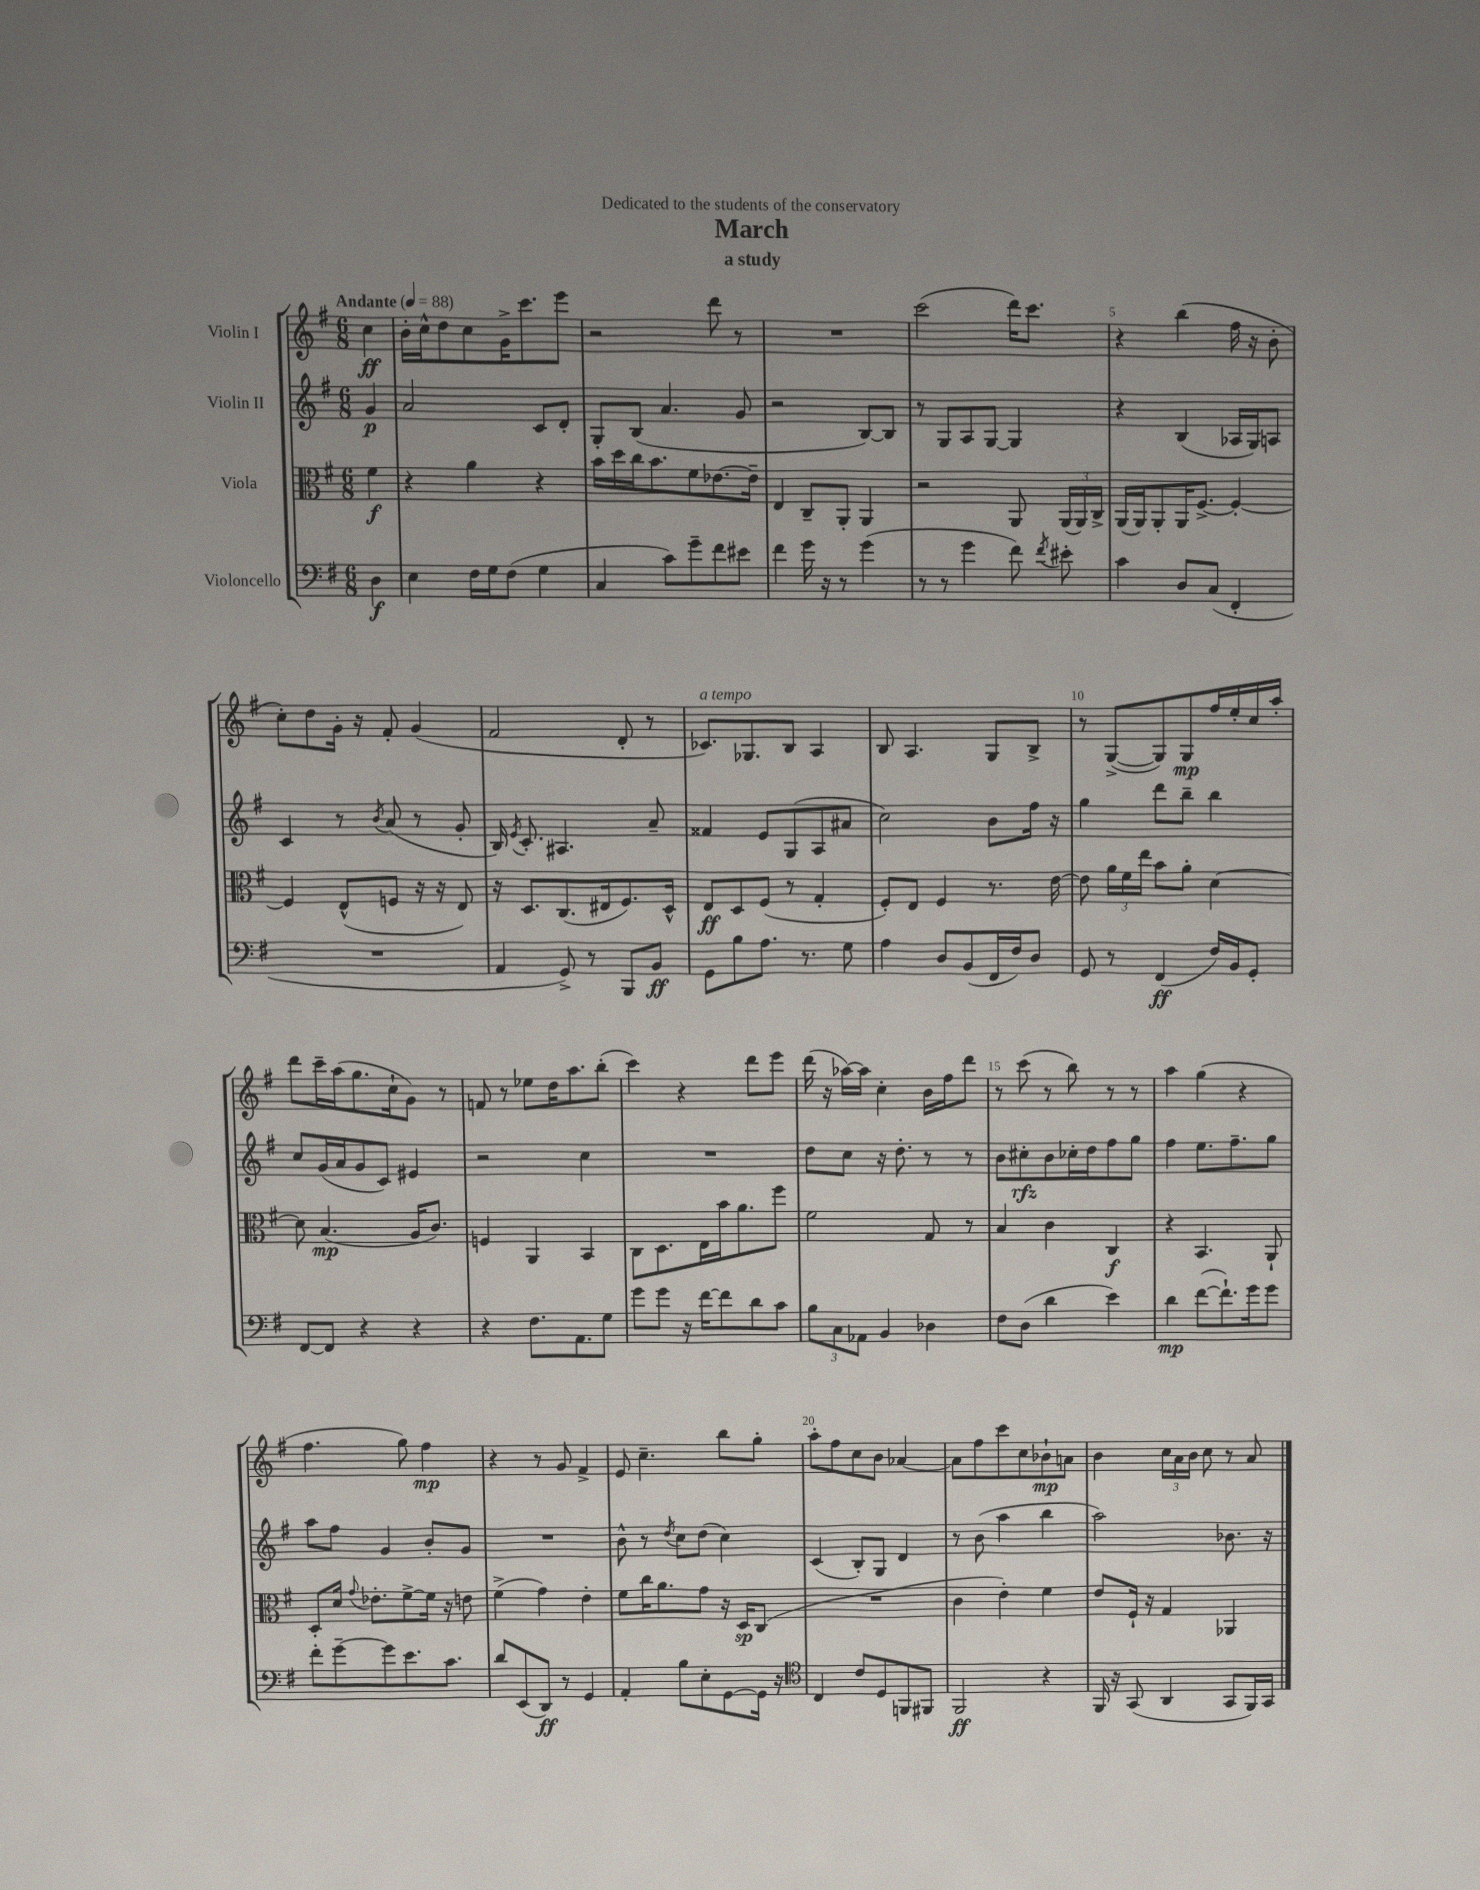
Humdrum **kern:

**kern	**dynam	**kern	**dynam	**kern	**dynam	**kern	**dynam
*part4	*part4	*part3	*part3	*part2	*part2	*part1	*part1
*staff4	*staff4	*staff3	*staff3	*staff2	*staff2	*staff1	*staff1
*I"Violoncello	*	*I"Viola	*	*I"Violin II	*	*I"Violin I	*
*clefF4	*	*clefC3	*	*clefG2	*	*clefG2	*
*k[f#]	*	*k[f#]	*	*k[f#]	*	*k[f#]	*
*M6/8	*	*M6/8	*	*M6/8	*	*M6/8	*
*MM88	*	*MM88	*	*MM88	*	*MM88	*
=	=	=	=	=	=	=	=
!	!	!	!	!	!	!LO:TX:a:B:t=Andante	!
4D\	f	4f#\	f	4g/	p	4cc\	ff
=1	=1	=1	=1	=1	=1	=1	=1
4E\	.	4r	.	2a/	.	16b'\LL	.
.	.	.	.	.	.	16cc^^\J	.
.	.	.	.	.	.	8dd\	.
16F#\LL	.	4a\	.	.	.	8cc\	.
16G\J	.	.	.	.	.	.	.
(8F#\J	.	.	.	.	.	16g^\K	.
.	.	.	.	.	.	8.ccc\	.
4G\	.	4r	.	8c/L	.	.	.
.	.	.	.	8d'/J	.	8eee\J	.
=2	=2	=2	=2	=2	=2	=2	=2
4C/	.	16b\LL	.	8G'/L	.	2r	.
.	.	16dd\	.	.	.	.	.
.	.	16cc\J	.	(8B/J	.	.	.
.	.	8.b\	.	.	.	.	.
8c\L)	.	.	.	4.a/	.	.	.
8g~\	.	8f#\	.	.	.	.	.
8f#\	.	[8.e-X\	.	.	.	8ddd\	.
8e#X\J	.	.	.	8g/	.	8r	.
.	.	16e-~\Jk]	.	.	.	.	.
=3	=3	=3	=3	=3	=3	=3	=3
4f#\	.	4E/	.	2r	.	2.r	.
16g\	.	8C~/L	.	.	.	.	.
16r	.	.	.	.	.	.	.
8r	.	8AA'/J	.	.	.	.	.
(4g\	.	4AA/	.	[8B/L)	.	.	.
.	.	.	.	8B/J]	.	.	.
=4	=4	=4	=4	=4	=4	=4	=4
8r	.	2r	.	8r	.	(2ccc\	.
8r	.	.	.	8G/L	.	.	.
4g\	.	.	.	8A/	.	.	.
.	.	.	.	[8G/J	.	.	.
8f#\)	.	8AA/	.	4G/]	.	16ddd\KL)	.
.	.	.	.	.	.	8.ccc\J	.
8qf#/	.	.	.	.	.	.	.
8e#X'\	.	(24AA/LL	.	.	.	.	.
.	.	24AA/)	.	.	.	.	.
.	.	24C^/JJ	.	.	.	.	.
=5	=5	=5	=5	=5	=5	=5	=5
4c\	.	(16AA/LL	.	4r	.	4r	.
.	.	16AA/J)	.	.	.	.	.
.	.	8AA'/	.	.	.	.	.
8D/L	.	16AA/K	.	(4B/	.	(4bb\	.
.	.	[8.F#^/J	.	.	.	.	.
(8C/J	.	.	.	.	.	.	.
4FF#'/	.	4F#'/_	.	16A-X/LL	.	16ff#\	.
.	.	.	.	16G/J)	.	16r	.
.	.	.	.	8An/J	.	8b'\	.
!!LO:LB:g=z
=6	=6	=6	=6	=6	=6	=6	=6
2.r	.	4F#/]	.	4c/	.	8cc'\L)	.
.	.	.	.	.	.	8dd\	.
.	.	(8E^^/L	.	8r	.	16g'\Jk	.
.	.	.	.	.	.	16r	.
.	.	.	.	8qb/	.	.	.
.	.	8Fn/J	.	(8a/	.	8f#'/	.
.	.	16r	.	8r	.	(4g/	.
.	.	16r	.	.	.	.	.
.	.	8E/)	.	8g'/	.	.	.
=7	=7	=7	=7	=7	=7	=7	=7
4AA/	.	16r	.	16B/)	.	2f#/	.
.	.	.	.	8qe/	.	.	.
.	.	8.D/L	.	8.c'/	.	.	.
8GG^/)	.	(8.C/	.	4.A#X/	.	.	.
8r	.	.	.	.	.	.	.
.	.	16E#X/k	.	.	.	.	.
8BBB/L	.	8.F#/)	.	.	.	8d'/	.
8BB/J	ff	.	.	8a~/	.	8r	.
.	.	16D^^/Jk	.	.	.	.	.
=8	=8	=8	=8	=8	=8	=8	=8
!	!	!	!	!	!	!LO:TX:a:i:t=a tempo	!
8GG\L	.	8E/L	ff	4f##X/	.	8.c-X/L)	.
8B\	.	8D/	.	.	.	.	.
.	.	.	.	.	.	8.G-X/	.
8.A\J	.	(8F#/J	.	8e/L	.	.	.
.	.	8r	.	(8G/	.	8B/J	.
8.r	.	.	.	.	.	.	.
.	.	4G'/	.	8A/	.	4A/	.
8G\	.	.	.	8a#X/J	.	.	.
=9	=9	=9	=9	=9	=9	=9	=9
4A\	.	8F#'/L)	.	2cc\)	.	8B/	.
.	.	8E/J	.	.	.	4.A/	.
8D/L	.	4F#/	.	.	.	.	.
(8BB/	.	.	.	.	.	.	.
16FF#/L	.	8.r	.	8b\L	.	8G/L	.
16F#/J)	.	.	.	.	.	.	.
8D/J	.	.	.	16ff#\Jk	.	8B^/J	.
.	.	[16e\	.	16r	.	.	.
=10	=10	=10	=10	=10	=10	=10	=10
8GG/	.	8e\]	.	4gg\	.	8r	.
8r	.	24a\LL	.	.	.	([8G^/L	.
.	.	24f#\	.	.	.	.	.
.	.	24ee\JJ	.	.	.	.	.
(4FF#/	ff	8b\L	.	8ddd\L	.	8G/])	.
.	.	8a'\J	.	8bb~\J	.	8G/	mp
16F#/LL)	.	[4d\	.	4bb\	.	16ff#/L	.
16BB/J	.	.	.	.	.	16ee'/	.
8GG'/J	.	.	.	.	.	16cc/	.
.	.	.	.	.	.	16aa'/JJ	.
!!LO:LB:g=z
=11	=11	=11	=11	=11	=11	=11	=11
[8FF#/L	.	8d\]	.	8cc/L	.	8ddd\L	.
8FF#/J]	.	(4.B/	mp	(16g/L	.	16ccc~\L	.
.	.	.	.	16a/J	.	(16aa\J	.
4r	.	.	.	8g/	.	8.gg\	.
.	.	.	.	8c/J)	.	.	.
.	.	.	.	.	.	16cc`\k	.
4r	.	16A/KL	.	4e#X/	.	8g\J)	.
.	.	8.c/J)	.	.	.	.	.
.	.	.	.	.	.	8r	.
=12	=12	=12	=12	=12	=12	=12	=12
4r	.	4Fn/	.	2r	.	8fn/	.
.	.	.	.	.	.	8r	.
8.F#\L	.	4AA/	.	.	.	8ee-X\L	.
.	.	.	.	.	.	16dd\K	.
8.AA\	.	.	.	.	.	8.aa\	.
.	.	4BB/	.	4cc\	.	.	.
8G\J	.	.	.	.	.	(8bb'\J	.
=13	=13	=13	=13	=13	=13	=13	=13
8g\L	.	8C\L	.	2.r	.	4ccc\)	.
8g\J	.	8.D\	.	.	.	.	.
16r	.	.	.	.	.	4r	.
[16f#\KL	.	16E\L	.	.	.	.	.
8f#\]	.	16b\J	.	.	.	.	.
.	.	8.a\	.	.	.	.	.
8d\	.	.	.	.	.	8ddd\L	.
8c\J	.	8ff#\J	.	.	.	8eee\J	.
=14	=14	=14	=14	=14	=14	=14	=14
12B\L	.	2f#\	.	8dd\L	.	(16ddd\	.
.	.	.	.	.	.	16r	.
12C\	.	.	.	.	.	.	.
.	.	.	.	8cc\J	.	[16aa-X\LL)	.
12AA-X\J	.	.	.	.	.	.	.
.	.	.	.	.	.	16aa-\JJ]	.
4BB/	.	.	.	16r	.	4cc'\	.
.	.	.	.	8.dd'\	.	.	.
4D-X\	.	8G/	.	8r	.	16b\LL	.
.	.	.	.	.	.	16ff#\J	.
.	.	8r	.	8r	.	8ddd\J	.
=15	=15	=15	=15	=15	=15	=15	=15
8F#\L	.	4B/	.	8b\L	.	8r	.
(8D\J	.	.	.	8cc#X'\	rfz	(8ccc\	.
4d\	.	4c\	.	8b\	.	8r	.
.	.	.	.	16cc-X'\L	.	8bb\)	.
.	.	.	.	16dd\J	.	.	.
4e\)	.	4C/	f	8ff#\	.	8r	.
.	.	.	.	8gg\J	.	8r	.
=16	=16	=16	=16	=16	=16	=16	=16
4d\	mp	4r	.	4ff#\	.	4aa\	.
([8f#\L	.	4.BB/	.	8.ee\L	.	(4gg\	.
8.f#`\])	.	.	.	.	.	.	.
.	.	.	.	8.ff#~\	.	.	.
.	.	.	.	.	.	4r	.
16g\k	.	.	.	.	.	.	.
8g\J	.	8AA`/	.	8gg\J	.	.	.
!!LO:LB:g=z
=17	=17	=17	=17	=17	=17	=17	=17
8f#'\L	.	8D'/L	.	8aa\L	.	4.ff#\	.
[8g~\	.	16d/Jk	.	8ff#\J	.	.	.
.	.	8qqg/	.	.	.	.	.
.	.	8.e-X'\L	.	.	.	.	.
8g\]	.	.	.	4g/	.	.	.
8.e\	.	[8f#^\	.	.	.	8gg\)	.
.	.	16f#\Jk]	.	8b'/L	.	4ff#\	mp
8.c\J	.	16r	.	.	.	.	.
.	.	8en\	.	8g/J	.	.	.
=18	=18	=18	=18	=18	=18	=18	=18
8d/L	.	(4f#^\	.	2.r	.	4r	.
(8EE/	.	.	.	.	.	.	.
8DD/J)	ff	4g\)	.	.	.	8r	.
8r	.	.	.	.	.	8g/	.
4GG/	.	4e'\	.	.	.	4f#^/	.
=19	=19	=19	=19	=19	=19	=19	=19
4AA'/	.	8f#\L	.	8b^^\	.	8e/	.
.	.	16cc\K	.	8r	.	4.cc~\	.
.	.	8.a\	.	.	.	.	.
.	.	.	.	8qdd/	.	.	.
8B\L	.	.	.	8cc\L	.	.	.
8E'\	.	8g\J	.	(8dd\J	.	.	.
[8GG\	.	16r	.	4cc\)	.	8bb\L	.
.	.	16D/KL	sp	.	.	.	.
16GG\Jk]	.	(8C/J	.	.	.	8gg'\J	.
16r	.	.	.	.	.	.	.
=20	=20	=20	=20	=20	=20	=20	=20
*clefC4	*	*	*	*	*	*	*
4C/	.	2.r	.	(4c/	.	8aa'\L	.
.	.	.	.	.	.	8ff#\	.
8c/L	.	.	.	8B'/L)	.	8cc\	.
8D/	.	.	.	8G/J	.	8b\J	.
8FFn/	.	.	.	4d/	.	[4a-X/	.
8FF#X/J	.	.	.	.	.	.	.
=21	=21	=21	=21	=21	=21	=21	=21
2FF#/	ff	4c\	.	8r	.	8a-\L]	.
.	.	.	.	(8b\	.	8ff#\	.
.	.	4e'\)	.	4aa\	.	8ccc\	.
.	.	.	.	.	.	8cc\	.
4r	.	4f#\	.	4bb\	.	8b-X`\	mp
.	.	.	.	.	.	8an\J	.
=22	=22	=22	=22	=22	=22	=22	=22
16FF#/	.	8e/L	.	2aa\)	.	4b\	.
16r	.	.	.	.	.	.	.
(8GG/	.	16F#`/Jk	.	.	.	.	.
.	.	16r	.	.	.	.	.
4AA/	.	4G/	.	.	.	24cc\LL	.
.	.	.	.	.	.	24a\	.
.	.	.	.	.	.	24b\JJ	.
.	.	.	.	.	.	8cc\	.
8GG/L	.	4AA-X/	.	8.b-X\	.	8r	.
16FF#/L)	.	.	.	.	.	8a/	.
16GG/JJ	.	.	.	16r	.	.	.
==	==	==	==	==	==	==	==
*-	*-	*-	*-	*-	*-	*-	*-
